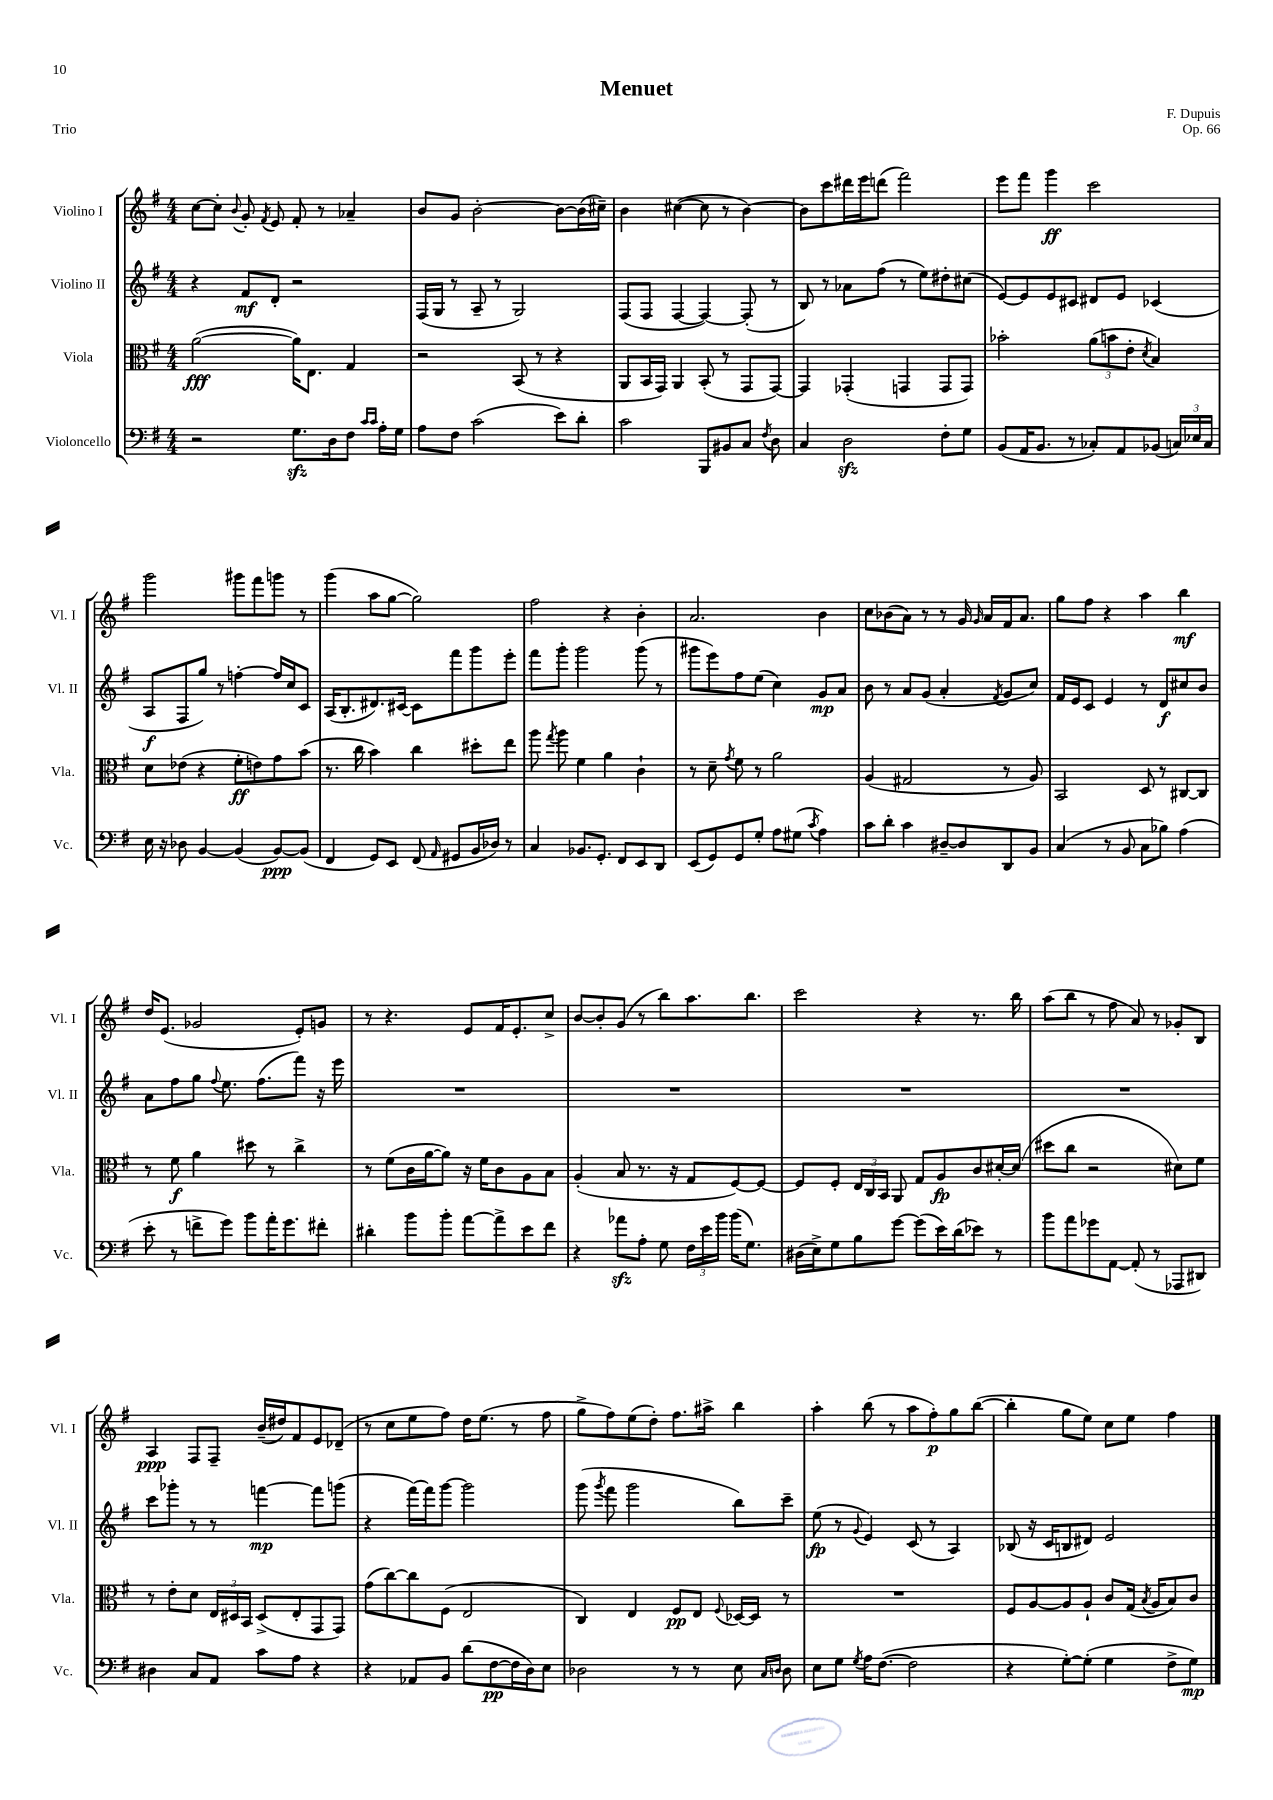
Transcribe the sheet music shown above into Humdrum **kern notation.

**kern	**kern	**kern	**kern
*staff4	*staff3	*staff2	*staff1
*clefF4	*clefC3	*clefG2	*clefG2
*k[f#]	*k[f#]	*k[f#]	*k[f#]
*M4/4	*M4/4	*M4/4	*M4/4
2r	([2a	4r	[8cc
.	.	.	8cc']
.	.	.	8qqb
.	.	8f#	8g'
.	.	.	8qf#
.	.	8d'	8e
8.G	16a])	2r	8f#'
.	8.E	.	.
.	.	.	8r
16D	.	.	.
8F#	4G	.	4a-~
16qqc	.	.	.
16qqc	.	.	.
16A'	.	.	.
16G	.	.	.
=	=	=	=
8A	2r	(16F#	8b
.	.	16G	.
8F#	.	8r	8g
(2c	.	8A~	[2b'
.	.	8r	.
.	(8BB	2G)	.
.	8r	.	.
8e)	4r	.	8b_
8d'	.	.	(16b]
.	.	.	16cc#~)
=	=	=	=
2c	8AA	(8F#	4b
.	16BB	8F#	.
.	16GG)	.	.
.	4AA	[4F#	([4cc#
8BBB	(8BB'	4F#_)	8cc#]
8BB#	8r	.	8r
8C	8GG	(8F#']	[4b)
8qF#	.	.	.
8D	[8GG)	8r	.
=	=	=	=
4C	4GG]	8B)	8b]
.	.	8r	8ccc
2D	(4GG-'	8a-	16ddd#
.	.	.	16eee
.	.	(8ff#	(8ddd
.	4GG	8r	2fff#)
.	.	8ee)	.
8F#'	8GG	8dd#'	.
8G	8GG)	(8cc#	.
=	=	=	=
(8BB	2b-'	[8e)	8eee
16AA	.	8e]	8fff#
8.BB	.	.	.
.	.	8e	4ggg
8r	.	8c#	.
8C-')	(12a	8d#	2ccc
.	12b	.	.
8AA	.	8e	.
.	12e'	.	.
.	8qd	.	.
(8BB-	4B)	(4c-	.
24C)	.	.	.
24E-	.	.	.
24C	.	.	.
=	=	=	=
16E	8d	8A	2ggg
16r	.	.	.
8D-	(8e-	8F#	.
[4BB	4r	8gg)	.
.	.	8r	.
(4BB]	8f#'	[4ff'	8ggg#
.	8e)	.	8fff#
[8BB)	8g	16ff]	8ggg
.	.	16cc	.
(8BB]	(8b	8c	8r
=	=	=	=
4FF#	8.r	(16A	(4ggg
.	.	8.B'	.
.	16cc	.	.
8GG)	4b)	8.d#)	8aa
8EE	.	.	[8gg
.	.	[16c#	.
(8FF#	4cc	8c#]	2gg])
16qqAA	.	.	.
8GG#	.	8fff#	.
16BB	8dd#'	8ggg	.
16D-)	.	.	.
8r	8ee	8eee'	.
=	=	=	=
4C	8aa	8fff#	2ff#
.	8qgg	.	.
.	8aa	8ggg'	.
8.BB-	4f#	2ggg	.
8.GG'	.	.	.
.	4a	.	4r
8FF#	.	.	.
8EE	4c`	(8ggg	4b'
8DD	.	8r	.
=	=	=	=
(8EE	8r	8ggg#	2.a
8GG)	8d~	8eee)	.
.	8qg	.	.
8GG	8f#	8ff#	.
8G'	8r	(8ee	.
8A	2a	4cc)	.
(8G#	.	.	.
8qc	.	.	.
4A)	.	8g	4b
.	.	8a	.
=	=	=	=
8c	(4A	8b	8cc
8d'	.	8r	(8b-
4c	2G#	8a	8a)
.	.	(8g	8r
[8D#~	.	4a'	8r
8D#]	.	.	16g
.	.	.	16qqg
.	.	.	16a
.	.	8qf#	.
8DD	8r	8g	16f#
.	.	.	8.a
8BB	8A)	8cc)	.
=	=	=	=
(4C	2BB	16f#	8gg
.	.	16e	.
.	.	8c	8ff#
8r	.	4e	4r
8BB	.	.	.
8C	8D	8r	4aa
8B-)	8r	8d	.
(4A	[8C#	8cc#	4bb
.	8C#]	8b	.
=	=	=	=
8e'	8r	8a	16dd
.	.	.	(8.e
8r	8f#	8ff#	.
8f^	4a	8gg	2g-
.	.	8qqff#	.
8g)	.	8.ee	.
8b	8dd#	.	.
.	.	(8.ff#	.
16a'	8r	.	.
8.g	.	.	.
.	4cc^	8fff#)	8e')
8f#'	.	16r	8g
.	.	16eee	.
=	=	=	=
4d#'	8r	1r	8r
.	(8f#	.	4.r
8b	16c	.	.
.	[16a	.	.
8b'	8a])	.	.
[8a	16r	.	8e
.	16f#	.	.
8a^]	8c	.	16f#
.	.	.	8.e'
8e	8A	.	.
8f#	8B	.	8cc^
=	=	=	=
4r	(4A'	1r	[8b
.	.	.	8b']
8a-	8B	.	(8g
8A'	8.r	.	8r
8G	.	.	8bb)
.	16r	.	.
24F#	8G	.	8.aa
24e	.	.	.
24b	.	.	.
(16b	[8F#)	.	.
8.G)	.	.	8.bb
.	8F#_	.	.
=	=	=	=
(16D#	8F#]	1r	2ccc
16E^)	.	.	.
8G	8F#'	.	.
8B	24E	.	.
.	24C	.	.
.	24BB	.	.
[8g	8AA	.	.
(8g]	8G	.	4r
16e)	8A	.	.
(16d	.	.	.
8e-)	8c	.	8.r
8r	[16d#'	.	.
.	(16d#]	.	16bb
=	=	=	=
8b	8dd#	1r	(8aa
8a	8cc	.	8bb
8g-	2r	.	8r
[8AA	.	.	8ff#
(8AA']	.	.	8a)
8r	.	.	8r
8AAA-	8d#)	.	8g-'
8DD#)	8f#	.	8B
=	=	=	=
4D#	8r	8ccc	4A
.	8e'	8ggg-'	.
8C	8d	8r	8F#
8AA	24E	8r	8F#~
.	24D#	.	.
.	24BB	.	.
8c	(8D#^	[4fff	(16b~
.	.	.	16dd#)
8A	8E'	.	8f#
4r	8GG	8fff]	8e
.	8GG)	(8ggg	(8d-~
=	=	=	=
4r	(8g	4r	8r
.	[8cc)	.	8cc
8AA-	8cc]	[16fff#)	8ee
.	.	16fff#]	.
8BB	(8F#	[8ggg	8ff#)
(8d	2E	2ggg]	16dd
.	.	.	(8.ee
[8F#	.	.	.
16F#]	.	.	8r
16D)	.	.	.
8E	.	.	8ff#
=	=	=	=
2D-	4C)	(8ggg	8gg^
.	.	8qggg	.
.	.	8fff#	8ff#)
.	4E	2ggg	(8ee
.	.	.	8dd')
8r	8F#	.	8.ff#
8r	8E	.	.
.	.	.	16aa#^
.	8qqF#	.	.
8E	[16D-	8bb)	4bb
.	16D-]	.	.
16qqC	.	.	.
16qqD	.	.	.
8D	8r	8ccc~	.
=	=	=	=
8E	1r	(8ee	4aa'
8G	.	8r	.
8qG	.	8qqg	.
16A	.	4e)	(8bb
([8.F#	.	.	.
.	.	.	8r
2F#]	.	(8c	8aa
.	.	8r	8ff#')
.	.	4A)	8gg
.	.	.	([8bb
=	=	=	=
4r	8F#	(8B-	4bb']
.	[8A	16r	.
.	.	16c	.
[8G')	8A]	8B	8gg
(8G']	8A`	8d#)	8ee)
4G	8c	2e	8cc
.	(16G	.	8ee
.	8qB	.	.
.	16A	.	.
8F#^	8B)	.	4ff#
8G)	8c	.	.
==	==	==	==
*-	*-	*-	*-
